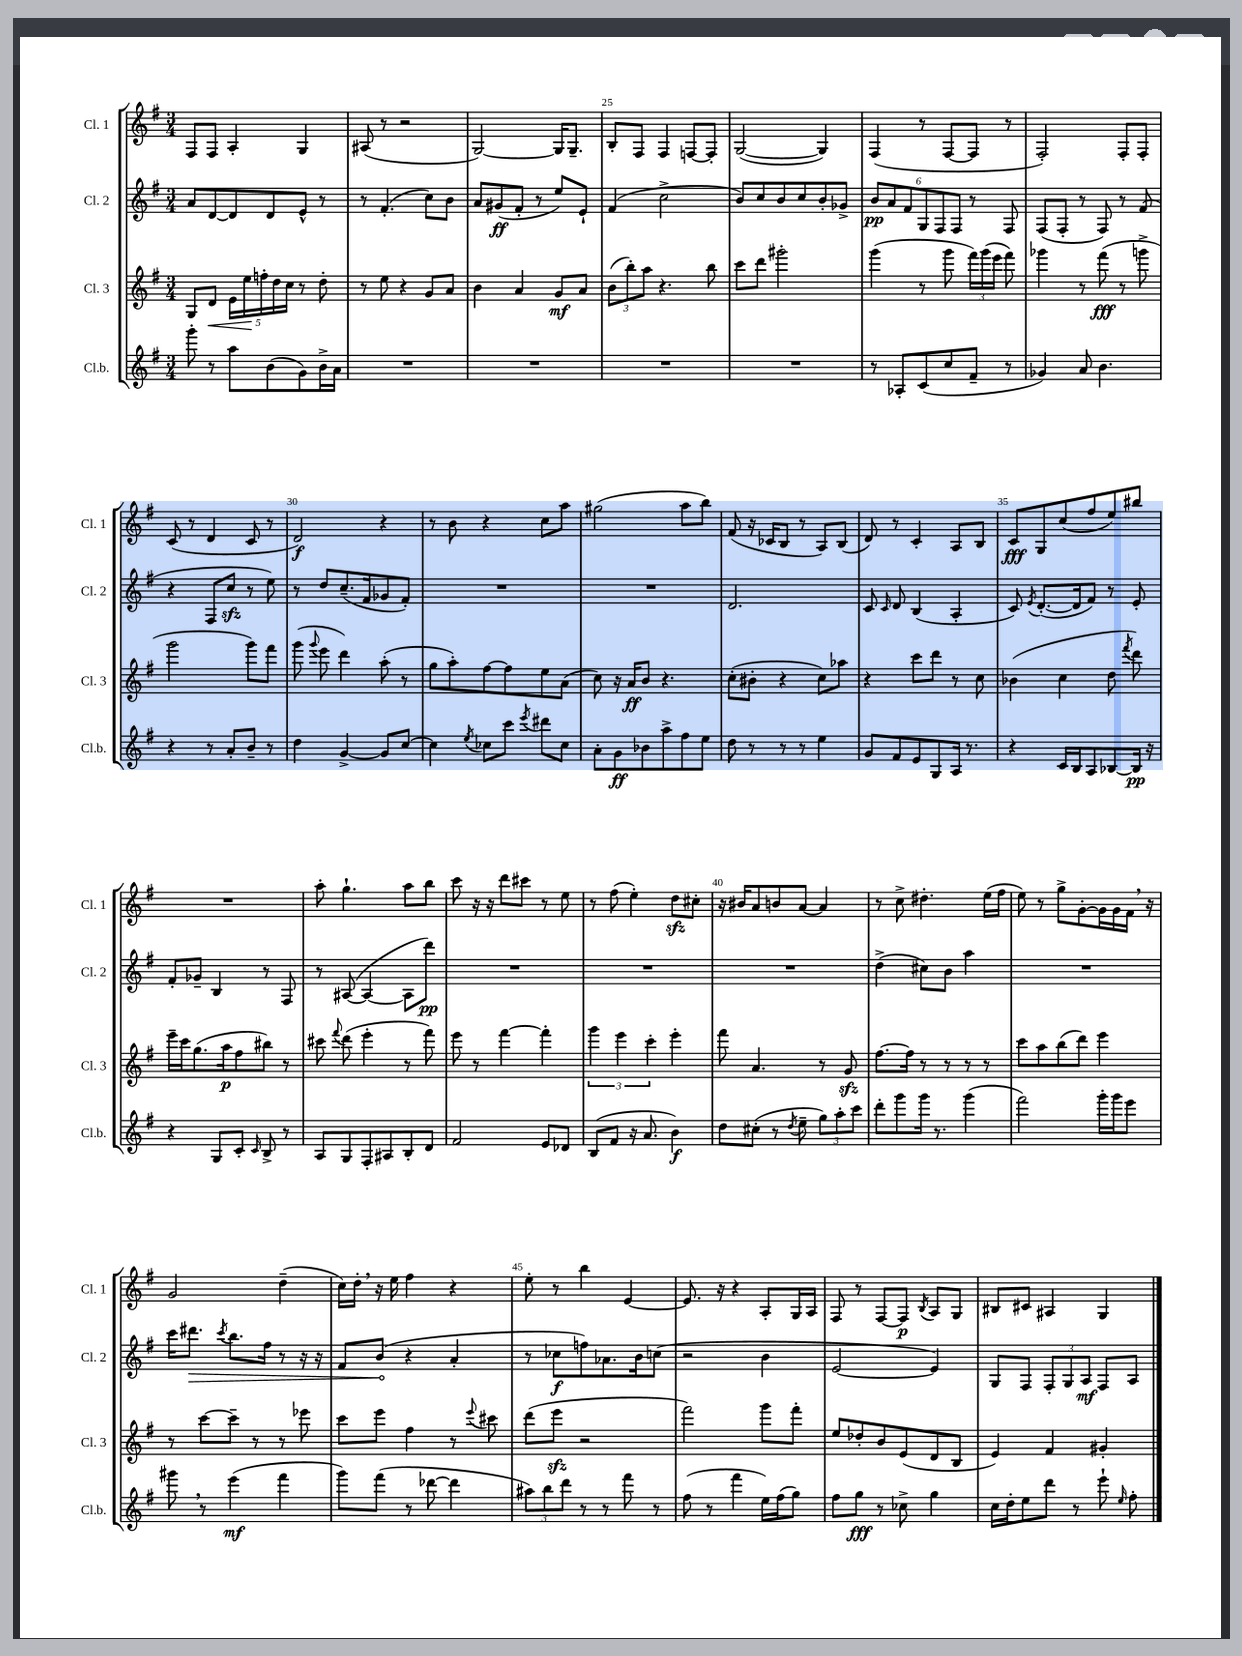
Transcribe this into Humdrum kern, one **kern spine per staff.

**kern	**kern	**kern	**kern
*staff4	*staff3	*staff2	*staff1
*clefG2	*clefG2	*clefG2	*clefG2
*k[f#]	*k[f#]	*k[f#]	*k[f#]
*M3/4	*M3/4	*M3/4	*M3/4
8ggg'	8G	8a	8F#
8r	8d	[8d	8F#
8aa	20e	8d]	4A'
.	20ee	.	.
.	20ff'	.	.
(8b	.	8d	.
.	20dd	.	.
.	20cc	.	.
8g)	8r	8e^^	4G
16b^	8dd'	8r	.
16a	.	.	.
=	=	=	=
2.r	8r	8r	(8A#
.	8ee	(4.f#'	8r
.	4r	.	2r
.	8g	8cc)	.
.	8a	8b	.
=	=	=	=
2.r	4b	8a	[2G)
.	.	(8g#	.
.	4a	8f#'	.
.	.	8r	.
.	8g	8ee)	16G]
.	.	.	8.G~
.	8a	8e`	.
=	=	=	=
2.r	(12b	(4f#	8B'
.	12bb')	.	.
.	.	.	8F#
.	12aa	.	.
.	4.r	2cc^	4F#
.	.	.	[8F
.	8bb	.	8F']
=	=	=	=
2.r	8ccc	8b)	([2G
.	8ddd	8cc	.
.	2ggg#'	8b	.
.	.	8cc	.
.	.	8b'	4G])
.	.	8g-^	.
=	=	=	=
8r	(4ggg	12b	(4F#
.	.	12a	.
8A-'	.	.	.
.	.	12f#	.
(8c	8r	12G	8r
.	.	12F#	.
8cc	8ggg	.	[8F#
.	.	12F#	.
8f#~	24fff#)	8r	8F#]
.	(24ggg	.	.
.	24eee	.	.
8r	8fff#)	8F#	8r
=	=	=	=
4g-)	4ggg-	(8F#	2F#')
.	.	8F#'	.
8a	8r	8r	.
4.b	(8fff#	8F#)	.
.	8r	8r	8F#'
.	8ggg^	(8f#	8F#'
=	=	=	=
4r	2ggg	4r	(8c
.	.	.	8r
8r	.	8F#	4d
8a'	.	8cc	.
8b~	8ggg)	8r	8c
8r	8fff#	8ee)	8r
=	=	=	=
4dd	(8ggg	8r	2d)
.	8qqggg	.	.
.	8eee	8dd	.
[4g^	4ddd)	(8.cc~	.
.	.	16f#	.
8g]	(8aa'	8g-	4r
[8cc	8r	8f#')	.
=	=	=	=
4cc]	8gg	2.r	8r
.	8aa')	.	8b
8qee	.	.	.
8cc-	[8ff#	.	4r
8ccc	8ff#]	.	.
8qeee	.	.	.
8ddd#	8ee	.	8cc
8cc-	(8a	.	8aa
=	=	=	=
8a'	8cc)	2.r	(2gg#
8g	16r	.	.
.	16a	.	.
8b-	8b	.	.
8aa^	4.r	.	.
8ff#	.	.	8aa
8ee	.	.	8bb)
=	=	=	=
8dd	(8cc'	2.d	(8f#
8r	8b#'	.	16r
.	.	.	16c-
8r	4r	.	8B
8r	.	.	8r
4ee	8cc)	.	8A)
.	8aa-	.	(8B
=	=	=	=
8g	4r	8c	8d)
.	.	16qqc	.
8f#	.	8d	8r
8e	8ccc	(4B	4c'
8G	8ddd	.	.
16A	8r	4A'	8A
8.r	.	.	.
.	8cc	.	8B
=	=	=	=
4r	(4b-	8c)	8c
.	.	8qe	.
.	.	([8.d'	8G
16c	4cc	.	(8cc
16B	.	16d]	.
8A	.	8f#)	8ff#
[8B-	8dd	8r	8ee)
.	8qfff#	.	.
16B-]	8ddd)	8e'	8bb#
16r	.	.	.
=	=	=	=
4r	16eee~	8f#'	2.r
.	16ccc	.	.
.	(8.gg	8g-~	.
8G	.	4B	.
.	16aa	.	.
8c'	8ff#	.	.
16qqc	.	.	.
8B^	8bb#)	8r	.
8r	8r	8F#	.
=	=	=	=
8A	8ccc#	8r	8aa'
.	8qqfff#	.	.
8G	(8ddd	([8A#	4.gg`
8F#'	4eee'	4A#_	.
8A#	.	.	.
8B'	8r	8A#]	8aa
8d	8fff#)	8ddd)	8bb
=	=	=	=
2f#	8eee	2.r	8ccc
.	8r	.	16r
.	.	.	16r
.	[4fff#	.	8ddd
.	.	.	8ccc#
8e	4fff#']	.	8r
8d-	.	.	8ee
=	=	=	=
(8B	6ggg	2.r	8r
8f#	.	.	(8ff#
.	6eee	.	.
16r	.	.	4ee')
8.a	.	.	.
.	6ccc'	.	.
4b)	4eee'	.	8dd
.	.	.	8cc#'
=	=	=	=
8dd	8fff#	2.r	16r
.	.	.	16b#
(8cc#'	4.a	.	8a
8r	.	.	8b
8qdd	.	.	.
8ee~	.	.	[8a
12gg)	8r	.	4a]
12aa'	.	.	.
.	8g	.	.
12ccc	.	.	.
=	=	=	=
8ddd'	[8.ff#	(4dd^	8r
8ggg	.	.	8cc^
.	16ff#]	.	.
16ggg	8r	8cc#)	4.dd#'
8.r	.	.	.
.	8r	8b	.
(4ggg	8r	4aa	.
.	8r	.	(16ee
.	.	.	16ff#
=	=	=	=
2fff#)	8ccc	2.r	8ee)
.	8aa	.	8r
.	(8bb	.	8gg^
.	8ddd)	.	[8g'
16ggg'	4eee	.	16g]
16ggg	.	.	16g
8eee	.	.	16f#
.	.	.	16r
=	=	=	=
8ggg#	8r	16ccc	2g
.	.	8.ddd#	.
8r	[8ccc	.	.
.	.	8qccc	.
(4eee	8ccc~]	8.bb	.
.	8r	.	.
.	.	16ff#	.
4fff#	8r	8r	(4dd~
.	8eee-	16r	.
.	.	16r	.
=	=	=	=
8ggg)	8ccc	8f#	16cc)
.	.	.	16dd'
(8fff#	8eee	(8b	16r
.	.	.	16ee
8r	4ff#	4r	4ff#
[8ddd-	.	.	.
4ddd-]	8r	4a'	4r
.	8qqeee	.	.
.	8ccc#	.	.
=	=	=	=
12aa#)	(8ddd	8r	8ee'
12bb	.	.	.
.	8eee	8cc-	8r
12ddd	.	.	.
8r	2r	8ff)	4bb
8r	.	8.a-	.
8fff#	.	.	[4e
.	.	16b	.
8r	.	(8cc	.
=	=	=	=
(8ff#	2fff#)	2r	8.e]
8r	.	.	.
.	.	.	16r
4fff#	.	.	4r
16ee)	8ggg	4b	8A'
(16ff#	.	.	.
8gg)	8fff#'	.	16G
.	.	.	16A
=	=	=	=
8ff#	8ee	[2e	8F#
8gg	8dd-'	.	8r
8r	8b	.	[8F#
8cc-^	(8e	.	8F#]
.	.	.	8qB
4gg	8d	4e])	8A
.	8B	.	8G
=	=	=	=
16cc	4e)	8G	8B#
16dd'	.	.	.
8ee	.	8F#	8c#
8ddd	4f#	12F#'	4A#
.	.	12G	.
8r	.	.	.
.	.	12A	.
8eee`	4g#'	8F#	4G
16qqee	.	.	.
8ff#'	.	8A	.
==	==	==	==
*-	*-	*-	*-
